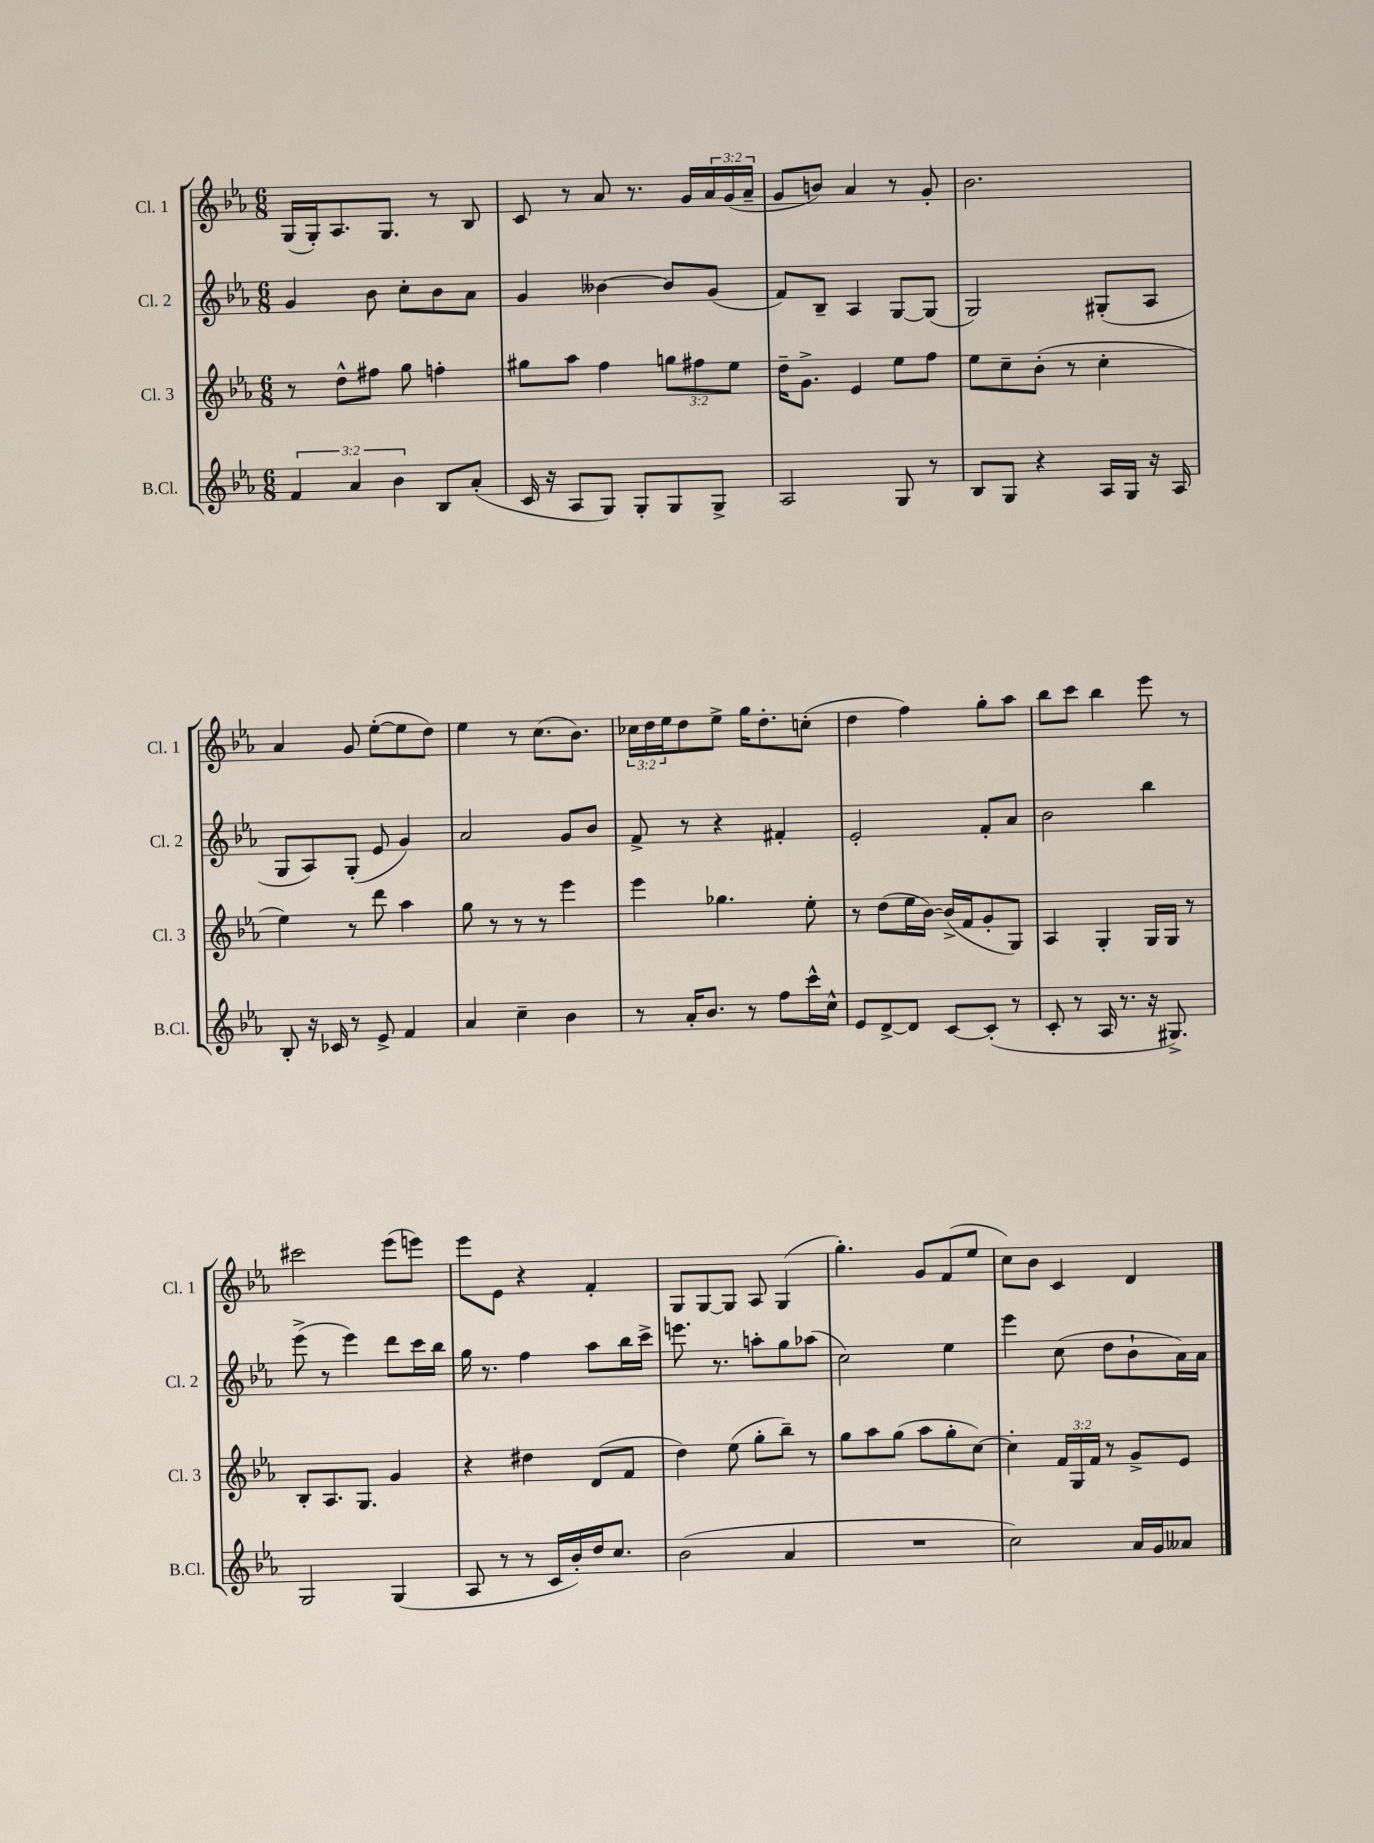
<<
\new StaffGroup <<
\new Staff = "s0" \with { instrumentName = "Cl. 1" shortInstrumentName = "Cl. 1" } {
    \clef treble \key ees \major \numericTimeSignature \time 6/8 \override Staff.TupletNumber.text = #tuplet-number::calc-fraction-text
    g16( g16-.) aes8. g8. r8 bes8 |
    c'8 r8 aes'8 r8. g'16 \tuplet 3/2 { aes'16 g'16( aes'16-- } |
    g'8 b'8) aes'4 r8 g'8-. |
    bes'2. |
    aes'4 g'8 ees''8~-.( ees''8 d''8) |
    ees''4 r8 c''8.( bes'8.) |
    \tuplet 3/2 { ces''16 d''16 ees''16 } d''8 ees''8-> g''16 d''8.-. c''8-.( |
    d''4 f''4) g''8-. aes''8 |
    bes''8 c'''8 bes''4 ees'''8 r8 |
    cis'''2 ees'''8( e'''8) |
    ees'''8 ees'8 r4 f'4-. |
    g8 g8~ g8 aes8 g4( |
    g''4.-.) g'8 f'8( ees''8 |
    c''8) bes'8 c'4 d'4 \bar "|." |
}
\new Staff = "s1" \with { instrumentName = "Cl. 2" shortInstrumentName = "Cl. 2" } {
    \clef treble \key ees \major \numericTimeSignature \time 6/8
    g'4 bes'8 c''8-. bes'8 aes'8 |
    g'4 beses'4~ beses'8 g'8( |
    f'8) bes8-- aes4 g8~ g8( |
    g2) gis8-.( aes8 |
    g8 aes8) g8-.( ees'8 g'4) |
    aes'2 g'8 bes'8 |
    f'8-> r8 r4 fis'4-. |
    ees'2-. f'8-. aes'8 |
    bes'2 bes''4 |
    ees'''8->( r8 ees'''4) d'''8 c'''16 bes''16 |
    g''16 r8. f''4 aes''8 bes''16 c'''16-> |
    e'''8. r8. a''8-. g''8 aes''8( |
    c''2) ees''4 |
    ees'''4 c''8( d''8 bes'8-! aes'16) aes'16 \bar "|." |
}
\new Staff = "s2" \with { instrumentName = "Cl. 3" shortInstrumentName = "Cl. 3" } {
    \clef treble \key ees \major \numericTimeSignature \time 6/8 \override Staff.TupletNumber.text = #tuplet-number::calc-fraction-text
    r8 d''8-^ fis''8 g''8 f''4-. |
    gis''8 aes''8 f''4 \tuplet 3/2 { g''8 fis''8 ees''8 } |
    d''16-- g'8.-> ees'4 ees''8 f''8 |
    ees''8 c''8-- bes'8-.( r8 c''4-. |
    ees''4) r8 d'''8 aes''4 |
    g''8 r8 r8 r8 ees'''4 |
    ees'''4 ges''4. ees''8-. |
    r8 d''8( ees''16 bes'16~) bes'16->( f'16 g'8-. g8) |
    aes4 g4-. g16 g16 r8 |
    bes8-. aes8. g8. g'4 |
    r4 dis''4 d'8( f'8 |
    d''4) ees''8( g''8-. bes''8--) r8 |
    g''8 aes''8 g''8( aes''8 g''8-. c''8~) |
    c''4-. \tuplet 3/2 { f'16 g16 f'16 } r8 g'8-> ees'8 \bar "|." |
}
\new Staff = "s3" \with { instrumentName = "B.Cl." shortInstrumentName = "B.Cl." } {
    \clef treble \key ees \major \numericTimeSignature \time 6/8 \override Staff.TupletNumber.text = #tuplet-number::calc-fraction-text
    \tuplet 3/2 { f'4 aes'4 bes'4 } bes8 aes'8-.( |
    c'16 r16 aes8 g8) g8-. g8 g8-> |
    aes2 g8 r8 |
    bes8 g8 r4 aes16 g16 r16 aes16 |
    bes8-. r16 ces'16 r8 ees'8-> f'4 |
    aes'4 c''4-- bes'4 |
    r8 aes'16-. bes'8. r8 f''8 c'''16-^ c''16-^ |
    ees'8 d'8~-> d'8 c'8~ c'8-.( r8 |
    c'8-. r8 aes16 r8. r16 gis8.->) |
    g2 g4( |
    aes8 r8 r8 c'16 bes'16-.) d''16 c''8. |
    bes'2( aes'4 |
    R2. |
    c''2) aes'16 g'16 aeses'8 \bar "|." |
}
>>
>>
\layout { \context { \Score \remove "Bar_number_engraver" } }
